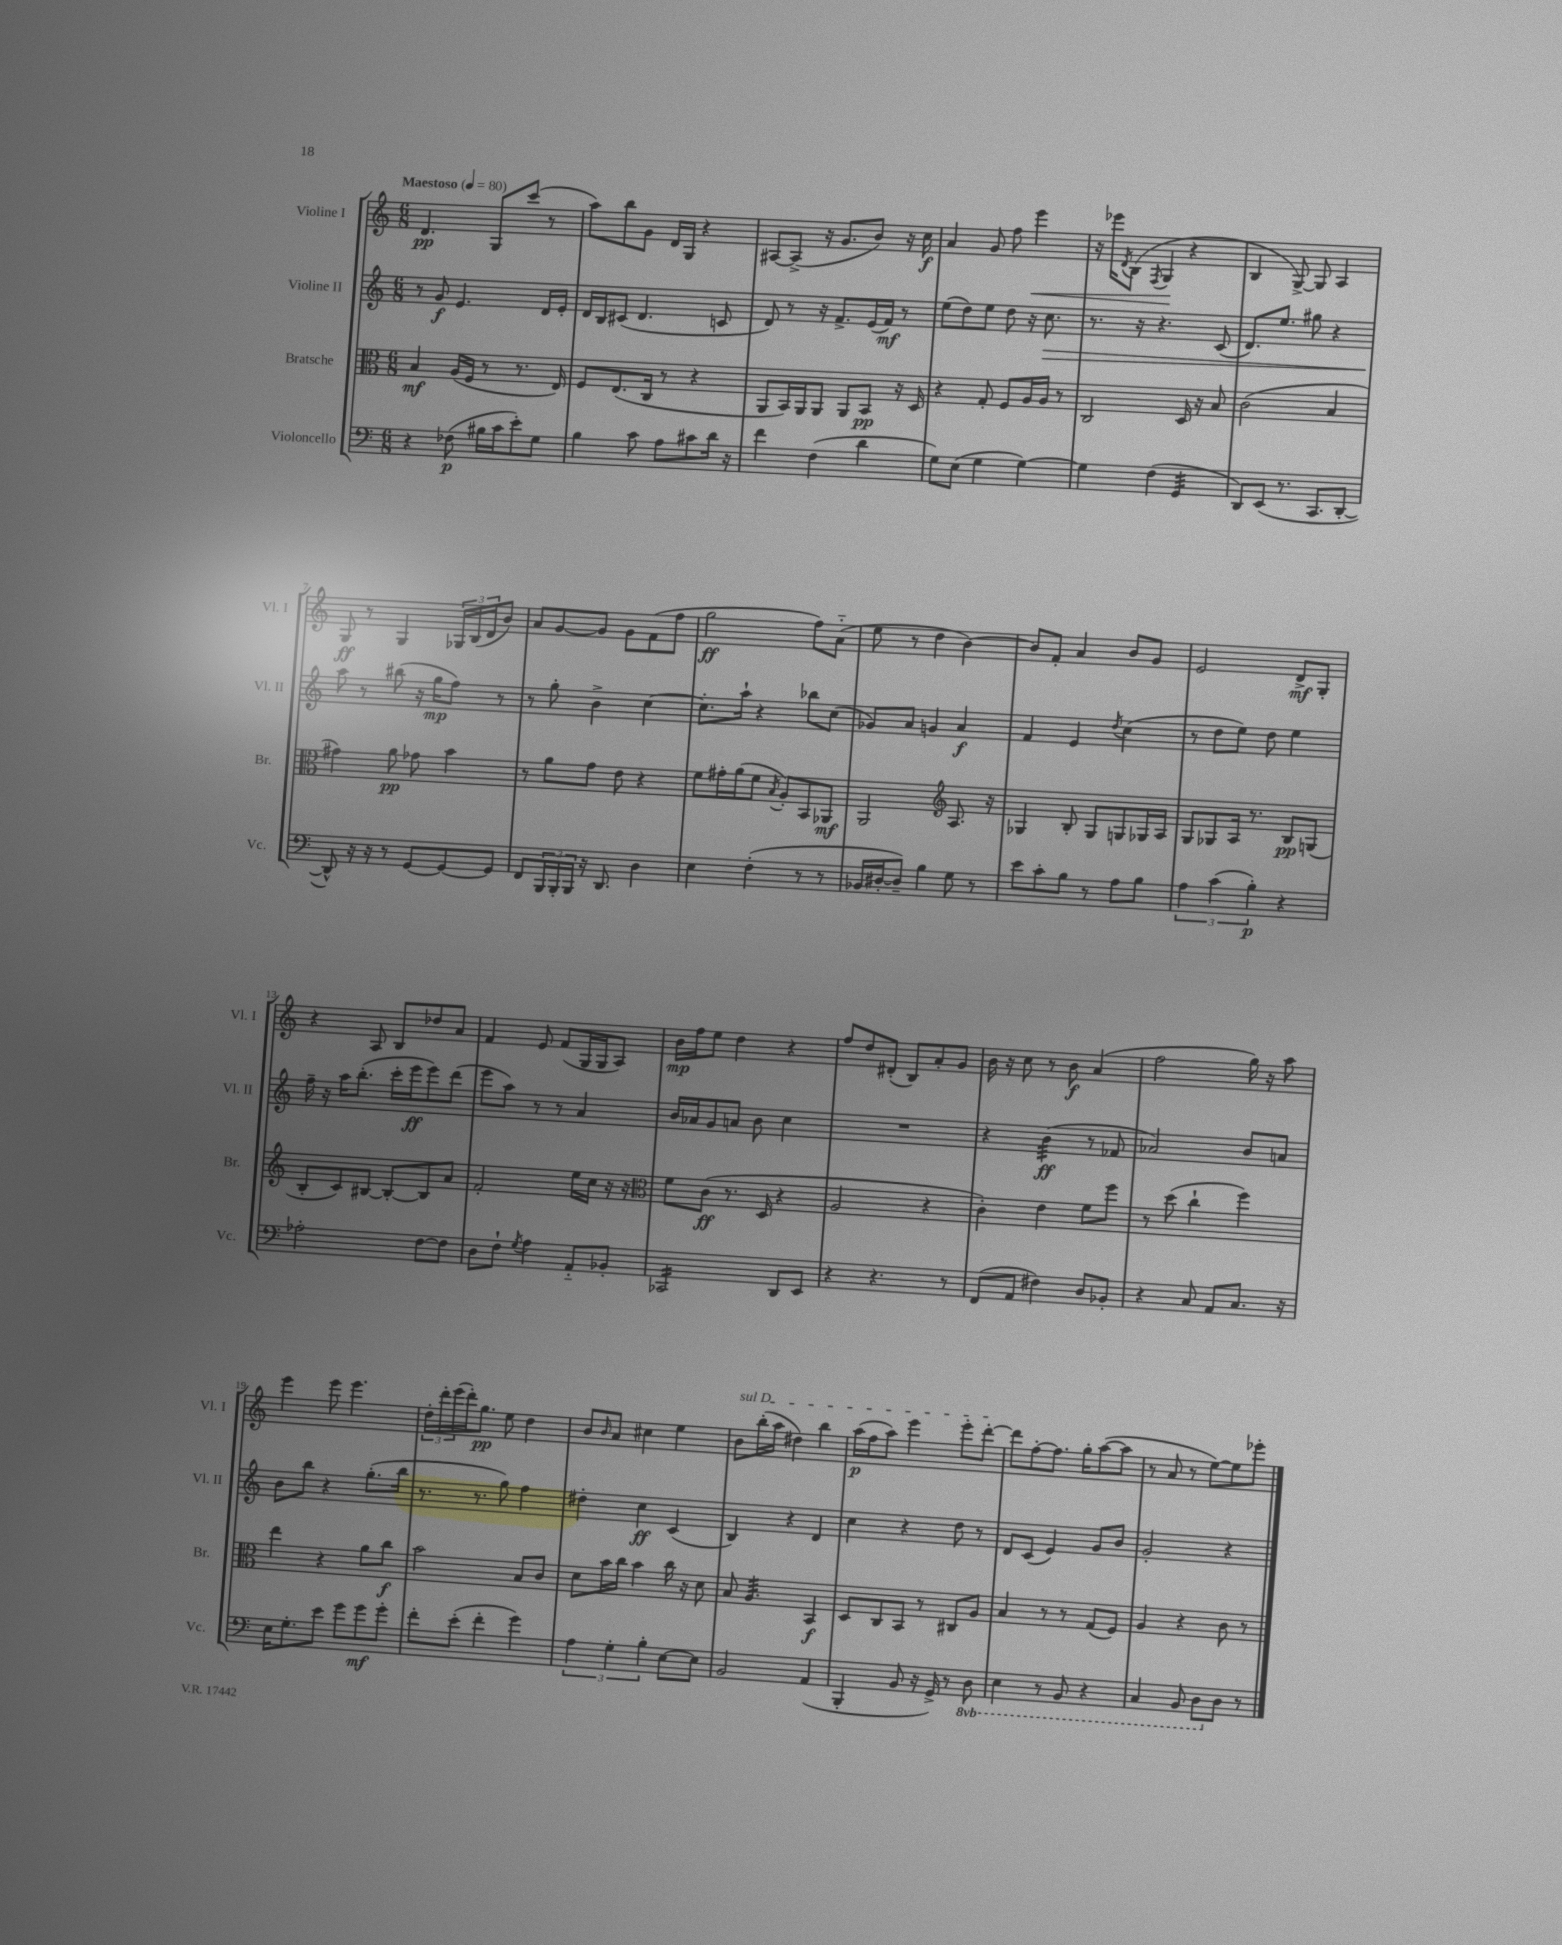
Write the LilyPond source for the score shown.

<<
\new StaffGroup <<
\new Staff = "s0" \with { instrumentName = "Violine I" shortInstrumentName = "Vl. I" } {
    \clef treble \key c \major \numericTimeSignature \time 6/8 \tempo "Maestoso" 4 = 80
    d'4.\pp g8 c'''8( r8 |
    a''8) b''8 g'8 d'16 g16 r4 |
    ais8~ ais8->( r16 g'8. b'8) r16 c''16\f |
    a'4 g'8 f''8 e'''4\< |
    r16 ees'''16 \acciaccatura { d'8 } b8( \acciaccatura { f8 } g4\! r4 |
    b4 g8~->) g8 a4 |
    g8\ff r8 g4 \tuplet 3/2 { ges16 b16( d'16 } b'8) |
    a'8 g'8~ g'8 g'8 f'8( f''8 |
    g''2\ff f''8) a'8-_( |
    e''8 r8 d''4 b'4~) |
    b'8 f'8-. a'4 b'8 g'8 |
    e'2 d'8->\mf g8-. |
    r4 a8 b8 des''8 a'8 |
    f'4 e'8 f'8( g16 g16 a8) |
    b'16\mp f''16 e''8 d''4 r4 |
    f''8 d''8 dis'8-.( b8) a'8-. g'8 |
    b'16 r16 c''8 r8 b'8\f a'4( |
    f''2 g''16) r16 a''8 |
    e'''4 e'''8 e'''4. |
    \tuplet 3/2 { d''16-. d'''16-. e'''16( } d'''16-.) g''8.\pp e''8 d''4 |
    b'8 \grace { b'16 } a'8 cis''4 e''4 |
    \once \override TextSpanner.bound-details.left.text = \markup { \italic "sul D" } b'8\startTextSpan b''16-.( a''16 dis''4) b''4 |
    a''16\p( f''16 a''8) e'''4 e'''8-. d'''8~-.\stopTextSpan |
    d'''8 f''8~-. f''8. g''16-. a''8~( a''8 |
    r8 a'8 r8 e''8~) e''8 ees'''8-. \bar "|." |
}
\new Staff = "s1" \with { instrumentName = "Violine II" shortInstrumentName = "Vl. II" } {
    \clef treble \key c \major \numericTimeSignature \time 6/8
    r8 g'8\f e'4. d'16 e'16-. |
    d'16 b16 cis'8( d'4. c'8 |
    d'8) r8 r16 f'8.-> e'16( f'16\mf) r8 |
    e''8( d''8) e''8 d''8 r16 c''8.\> |
    r8. r16 r4. c'8( |
    d'8.) e''8. gis''8 r4 |
    a''8\! r8 bis''8( r16 g''16\mp f''8) r8 |
    r8 g''8-. b'4-> c''4~ |
    c''8.-. a''16-! r4 bes''8 c''8( |
    ges'8) a'8 g'4 a'4\f |
    f'4 e'4 \acciaccatura { d''8 } c''4( |
    r8 d''8 e''8) d''8 e''4 |
    f''16-- r16 a''16 b''8.-.( c'''16-. e'''16\ff e'''8) d'''8( |
    e'''8 a''8) r8 r8 a'4 |
    b'16 aes'16 g'8 a'8 b'8 c''4 |
    R2. |
    r4 b'4:32\ff( r8 fes'8 |
    aes'2) b'8 a'8 |
    b'8 b''8 r4 g''8.-.( b''16 |
    r8. r8. g''8) f''4 |
    dis''4-. c''4\ff c'4( |
    b4) r4 d'4 |
    c''4 r4 d''8 r8 |
    d'8 c'8( e'4) g'8 b'8 |
    g'2-. r4 \bar "|." |
}
\new Staff = "s2" \with { instrumentName = "Bratsche" shortInstrumentName = "Br." } {
    \clef alto \key c \major \numericTimeSignature \time 6/8
    b4\mf a16( f16 r8 r8. e16) |
    f8 e8.( c16 r8 r4 |
    a,8 b,16) a,16 a,8 a,8 b,8\pp r16 d16 |
    r4 g8-. f8 a16 a16 r8 |
    c2 d16 r16 b8 |
    c'2( b4 |
    gis'4) a'8\pp ges'8 b'4 |
    r8 a'8 g'8 e'8 r4 |
    f'8 gis'16-. a'16( f'8 \acciaccatura { b8 } a8-.) b,8 aes,8\mf |
    a,2 \clef treble a8. r16 |
    ges4 b8-. ges8 g8 ges16 a16 |
    g8 ges8 a16 r8. b8\pp g8( |
    b8-. c'8) bis8~ bis8~-. bis8 a'8 |
    f'2-. e''16 c''16 r16 r16 |
    \clef alto f'8 c'8\ff( r8. d16 r4 |
    a2 r4 |
    c'4-.) e'4 f'8 f''8 |
    r8 d''8( c''4-! f''4) |
    e''4 r4 a'8 c''8\f |
    b'2 b8 c'8 |
    d'8 b'16 c''16 b'4 c''16 r16 d'8 |
    b8 a4.:32 b,4\f |
    d8 c8 b,8 r8 cis8 a8 |
    b4 r8 r8 g8( f8) |
    a4 r4 c'8 r8 \bar "|." |
}
\new Staff = "s3" \with { instrumentName = "Violoncello" shortInstrumentName = "Vc." } {
    \clef bass \key c \major \numericTimeSignature \time 6/8 \set Staff.ottavationMarkups = #ottavation-simple-ordinals
    r4 fes8\p( bis16 c'16 e'8-.) g8 |
    b4 c'8 a8 cis'8 d'16 r16 |
    f'4 f4( d'4 |
    g8) e8( g4 g4~) |
    g4 f4( g,4:32 |
    d,8) e,8( r8. c,8. d,8~-. |
    d,8-^) r16 r16 r8 g,8~ g,8~ g,8 |
    f,8 \tuplet 3/2 { b,,16 b,,16-. b,,16 } r16 d,8. d4 |
    e4 f4-.( r8 r8 |
    bes,16 dis16~-. dis8--) b4 g8 r8 |
    e'8 c'8-. b8 r8 a8 b8 |
    \tuplet 3/2 { a4 c'4( b4-.\p) } r4 |
    aes2-. f8~ f8 |
    d8 f8-! \acciaccatura { g8 } a4 a,8-_ bes,8-. |
    ces,2:16 d,8 e,8 |
    r4 r4. r8 |
    f,8( a,8 fis4) d8 bes,8-. |
    r4 c8 a,8 c8. r16 |
    e16 g8.-. e'8 g'8 g'8\mf g'8-. |
    f'8-. e'8-.( f'4-. g'4) |
    \tuplet 3/2 { a4 g4-. b4-. } e8~ e8 |
    b,2 a,4( |
    b,,4-. b,8 r16 g,16->) r8 \ottava #-1 d,8 |
    e,4 r8 b,,8 r4 |
    c,4 b,,8 d,8 \ottava #0 d8 r8 \bar "|." |
}
>>
>>
